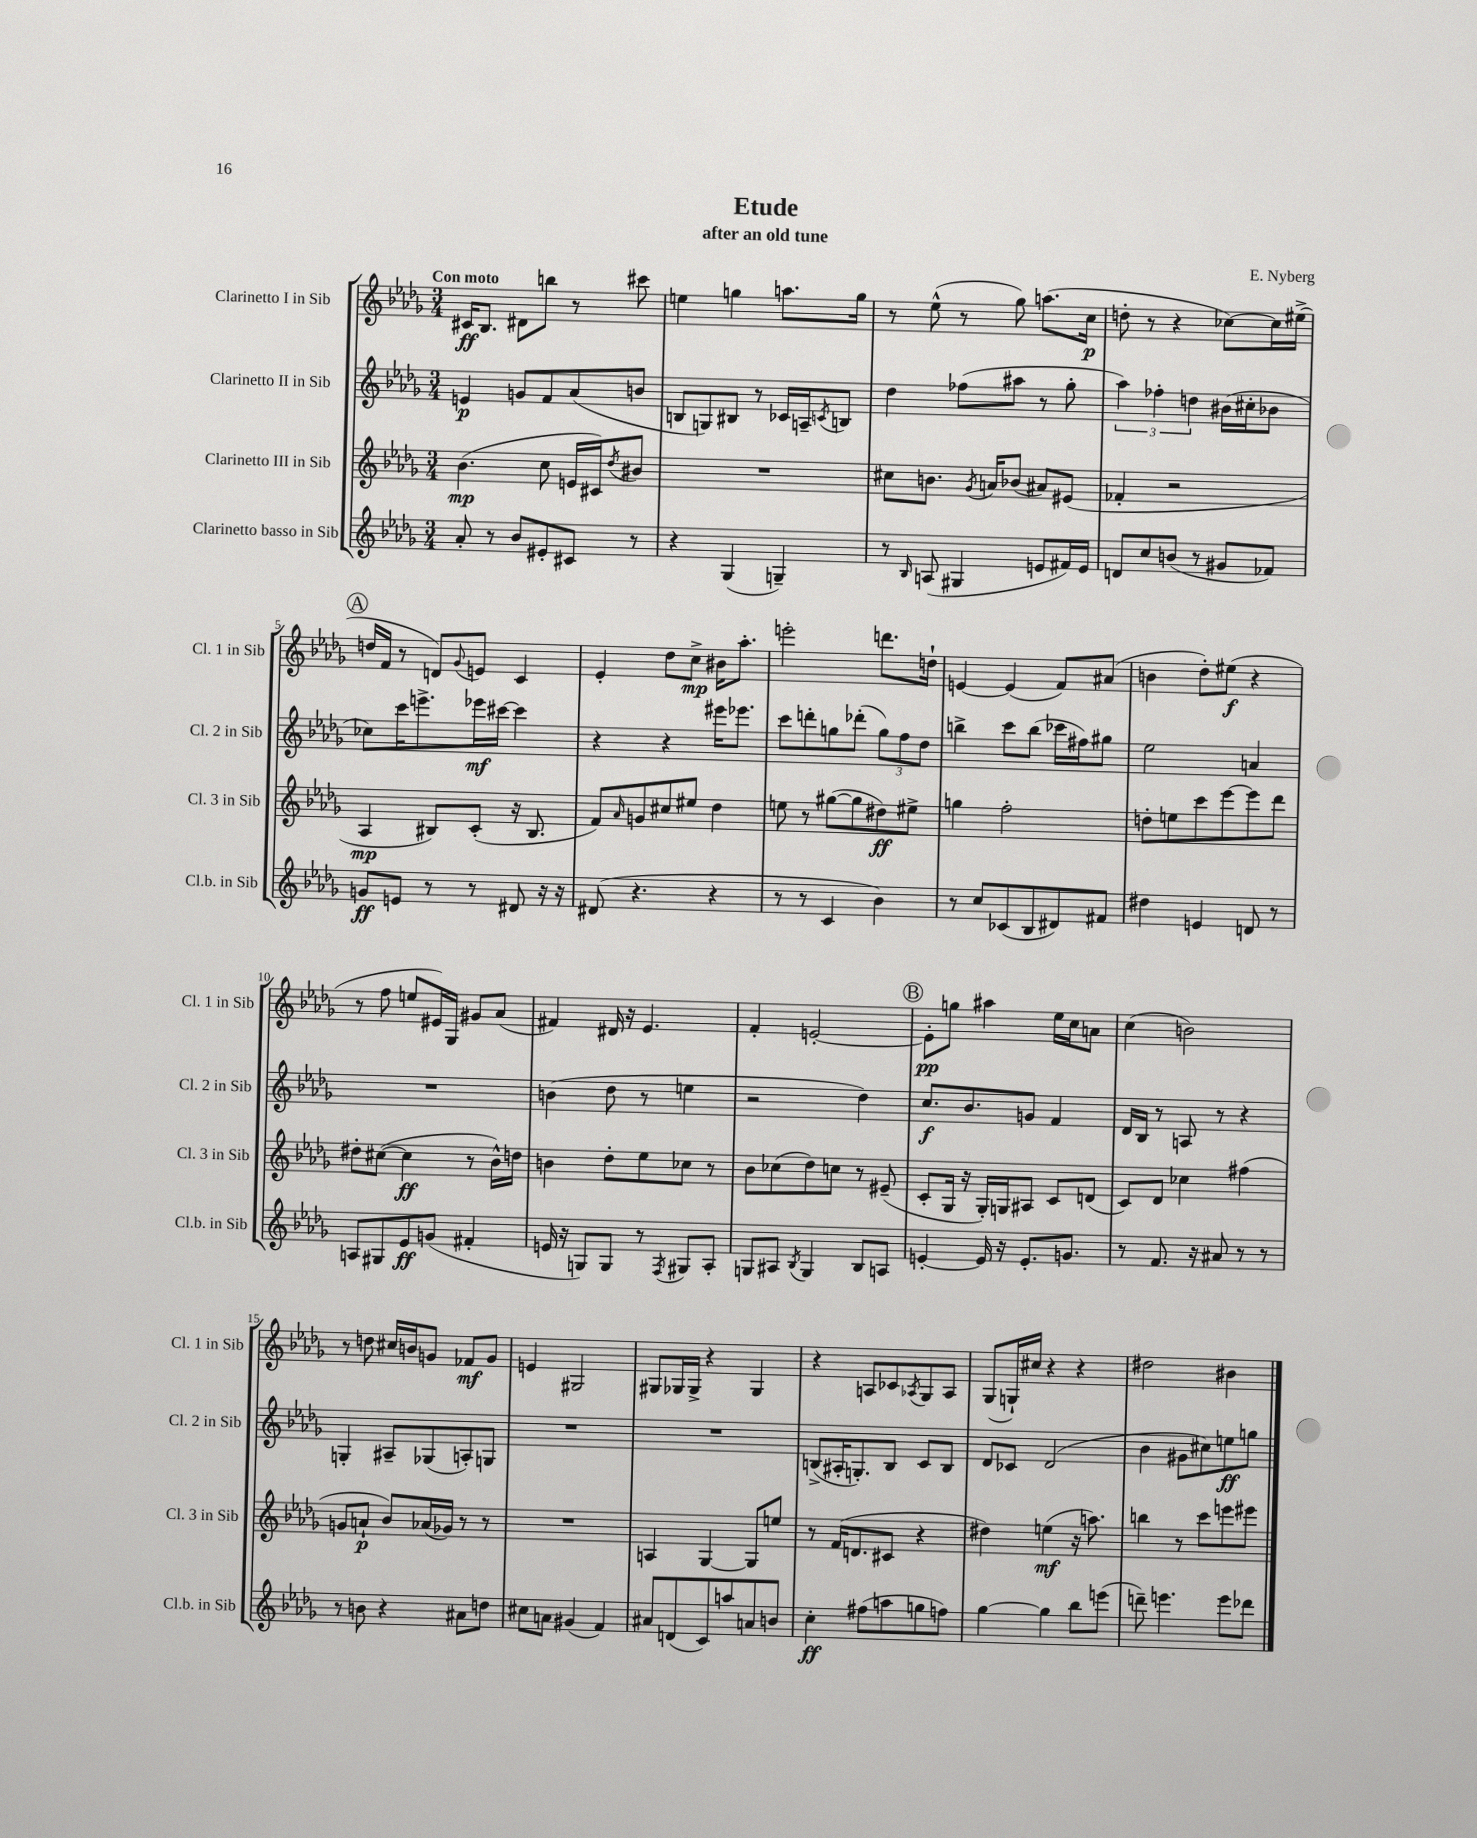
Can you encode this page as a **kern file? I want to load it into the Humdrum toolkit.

**kern	**dynam	**kern	**dynam	**kern	**dynam	**kern	**dynam
*part4	*part4	*part3	*part3	*part2	*part2	*part1	*part1
*staff4	*staff4	*staff3	*staff3	*staff2	*staff2	*staff1	*staff1
*I"Clarinetto basso in Sib	*	*I"Clarinetto III in Sib	*	*I"Clarinetto II in Sib	*	*I"Clarinetto I in Sib	*
*I'Cl.b. in Sib	*	*I'Cl. 3 in Sib	*	*I'Cl. 2 in Sib	*	*I'Cl. 1 in Sib	*
*clefG2	*	*clefG2	*	*clefG2	*	*clefG2	*
*k[b-e-a-d-g-]	*	*k[b-e-a-d-g-]	*	*k[b-e-a-d-g-]	*	*k[b-e-a-d-g-]	*
*M3/4	*	*M3/4	*	*M3/4	*	*M3/4	*
=1	=1	=1	=1	=1	=1	=1	=1
!	!	!	!	!	!	!LO:TX:a:B:t=Con moto	!
8a-'/	.	(4.b-\	mp	4en/	p	16c#X/KL	ff
.	.	.	.	.	.	8.B-/J	.
8r	.	.	.	.	.	.	.
8b-/L	.	.	.	8gn/L	.	8d#X\L	.
8e#X'/	.	8cc\	.	8f/	.	8bbn\J	.
8c#X/J	.	16en/LL	.	(8a-/	.	8r	.
.	.	16c#X/J)	.	.	.	.	.
.	.	8qdd-/	.	.	.	.	.
8r	.	8b#X/J	.	8bn/J	.	8ccc#X\	.
=2	=2	=2	=2	=2	=2	=2	=2
4r	.	2.r	.	8Bn/L	.	4een\	.
.	.	.	.	8Gn/)	.	.	.
(4G-/	.	.	.	8B#X/J	.	4ggn\	.
.	.	.	.	8r	.	.	.
4Gn~/)	.	.	.	16c-X/LL	.	8.aan\L	.
.	.	.	.	16An~/J	.	.	.
.	.	.	.	8qcn/	.	.	.
.	.	.	.	8Bn/J	.	.	.
.	.	.	.	.	.	16gg\Jk	.
=3	=3	=3	=3	=3	=3	=3	=3
8r	.	8cc#X\L	.	4dd-\	.	8r	.
16qqB-/	.	.	.	.	.	.	.
(8An/	.	8.bn\J	.	.	.	(8ee-^^\	.
4G#X/	.	.	.	(8ff-X\L	.	8r	.
.	.	8qg-/	.	.	.	.	.
.	.	16an/KL	.	.	.	.	.
.	.	(8b-X/J	.	8aa#X\J	.	8gg-\)	.
8en/L	.	8a#X/L)	.	8r	.	(8.aan\L	.
16f#X/L)	.	(8e#X/J	.	8gg-'\	.	.	.
16e/JJ	.	.	.	.	.	16cc\Jk	p
=4	=4	=4	=4	=4	=4	=4	=4
8dn/L	.	4f-X'/	.	6aa-\)	.	8ddn'\	.
8cc/	.	.	.	.	.	8r	.
.	.	.	.	6ff-X'\	.	.	.
(8bn/J	.	2r	.	.	.	4r	.
.	.	.	.	6ddn\	.	.	.
8r	.	.	.	.	.	.	.
8g#X/L	.	.	.	(16b#X\LL	.	[8cc-X\L)	.
.	.	.	.	16cc#X'\J	.	.	.
8f-X/J)	.	.	.	8b-X\J	.	16cc-\L]	.
.	.	.	.	.	.	(16ee#X^\JJ	.
!!LO:LB:g=z
!!LO:REH:place=s1:t=A
=5	=5	=5	=5	=5	=5	=5	=5
8gn/L	ff	4A-/	mp	8cc-X\L)	.	16ddn/LL	.
.	.	.	.	.	.	16f/JJ	.
8en/J	.	.	.	16ccc\K	.	8r	.
.	.	.	.	8.eeen^\	.	.	.
8r	.	8B#X/L)	.	.	.	8dn/L)	.
.	.	.	.	.	.	8qqg-/	.
8r	.	(8c'/J	.	16eee-X\L	mf	8en/J	.
.	.	.	.	[16ccc#X\JJ	.	.	.
8d#X/	.	16r	.	4ccc#\]	.	4c/	.
.	.	8.B#/	.	.	.	.	.
16r	.	.	.	.	.	.	.
16r	.	.	.	.	.	.	.
=6	=6	=6	=6	=6	=6	=6	=6
(8d#X/	.	8f/L)	.	4r	.	4e-'/	.
.	.	16qqa-/	.	.	.	.	.
4.r	.	8gn/	.	.	.	.	.
.	.	8cc#X/	.	4r	.	8dd-\L	.
.	.	8ee#X/J	.	.	.	8cc^\J	mp
4r	.	4dd-\	.	16eee#X\KL	.	16b#X\KL	.
.	.	.	.	8.eee-X\J	.	8.aa-'\J	.
=7	=7	=7	=7	=7	=7	=7	=7
8r	.	8een\	.	8ccc\L	.	2eeen'\	.
8r	.	8r	.	8dddn'\	.	.	.
4c/	.	([8gg#X\L	.	8ggn\	.	.	.
.	.	8gg#\]	.	(8ddd-X'\J	.	.	.
4b-\)	.	8dd#X\)	ff	12gg\L)	.	8.dddn\L	.
.	.	.	.	12ff\	.	.	.
.	.	8ee#X^\J	.	.	.	.	.
.	.	.	.	12dd-\J	.	.	.
.	.	.	.	.	.	16ddn`\Jk	.
=8	=8	=8	=8	=8	=8	=8	=8
8r	.	4ggn\	.	4bbn^\	.	[4en/	.
8cc/L	.	.	.	.	.	.	.
(8c-X/	.	2ff'\	.	8ccc\L	.	(4e/]	.
8B-/	.	.	.	(8bb\J	.	.	.
8d#X/)	.	.	.	16ccc-X\LL	.	8f/L)	.
.	.	.	.	16ff#X\J)	.	.	.
8f#X/J	.	.	.	8gg#X\J	.	(8a#X/J	.
=9	=9	=9	=9	=9	=9	=9	=9
4dd#X\	.	8ddn'\L	.	2ee-\	.	4bn\	.
.	.	8een\	.	.	.	.	.
4en/	.	8ccc\	.	.	.	8dd-'\L)	.
.	.	[8eee-\	.	.	.	(8ee#X\J	f
8dn/	.	8eee-\]	.	4an/	.	4r	.
8r	.	8ddd-\J	.	.	.	.	.
!!LO:LB:g=z
=10	=10	=10	=10	=10	=10	=10	=10
8An/L	.	8dd#X'\L	.	2.r	.	8r	.
8G#X/	.	([8cc#X\J	.	.	.	8ff\	.
8e-/	ff	4cc#\]	ff	.	.	8een/L	.
(8gn/J	.	.	.	.	.	16e#X/L)	.
.	.	.	.	.	.	16G-/JJ	.
4f#X'/	.	8r	.	.	.	8g#X/L	.
.	.	16b-^^\LL)	.	.	.	(8a-/J	.
.	.	16ddn\JJ	.	.	.	.	.
=11	=11	=11	=11	=11	=11	=11	=11
16en/	.	4bn\	.	(4bn\	.	4f#X/)	.
16r	.	.	.	.	.	.	.
8Gn/L)	.	.	.	.	.	.	.
8G/J	.	8dd-'\L	.	8dd-\	.	16d#X/	.
.	.	.	.	.	.	16r	.
8r	.	8ee-\	.	8r	.	4.e-/	.
8qF/	.	.	.	.	.	.	.
8G#X/L	.	8cc-X\J	.	4een\	.	.	.
8A-'/J	.	8r	.	.	.	.	.
=12	=12	=12	=12	=12	=12	=12	=12
8Gn/L	.	8b-\L	.	2r	.	4f'/	.
8A#X/J	.	(8cc-X\	.	.	.	.	.
8qB-/	.	.	.	.	.	.	.
4G/	.	8dd-\)	.	.	.	[2en'/	.
.	.	8ccn\J	.	.	.	.	.
8B-/L	.	8r	.	4dd-\)	.	.	.
8An/J	.	(8e#X~/	.	.	.	.	.
!!LO:REH:place=s1:t=B
=13	=13	=13	=13	=13	=13	=13	=13
[4en'/	.	8c'/L	.	8.cc/L	f	8e'\L]	pp
.	.	16G-/Jk	.	.	.	8ggn\J	.
.	.	16r	.	8.b-/	.	.	.
16e/]	.	16G-'/LL)	.	.	.	4aa#X\	.
16r	.	16Gn/J	.	.	.	.	.
8.e'/L	.	8A#X/J	.	8gn/J	.	.	.
.	.	8c/L	.	4f/	.	16ee-\LL	.
8.gn/J	.	.	.	.	.	16cc\J	.
.	.	(8dn/J	.	.	.	8an\J	.
=14	=14	=14	=14	=14	=14	=14	=14
8r	.	8c/L)	.	16d-/LL	.	(4cc\	.
.	.	.	.	16B-/JJ	.	.	.
8.f/	.	8d-/J	.	8r	.	.	.
.	.	4cc-X\	.	8An/	.	2bn\)	.
16r	.	.	.	.	.	.	.
8a#X/	.	.	.	8r	.	.	.
8r	.	(4ff#X\	.	4r	.	.	.
8r	.	.	.	.	.	.	.
!!LO:LB:g=z
=15	=15	=15	=15	=15	=15	=15	=15
8r	.	8gn/L	.	4Gn'/	.	8r	.
8bn\	.	8an`/J	p	.	.	8ddn\	.
4r	.	8b-/L)	.	8A#X~/L	.	16cc#X/LL	.
.	.	.	.	.	.	16bn/J	.
.	.	(16a-X/L	.	(8G-X/	.	8gn/J	.
.	.	16g-X/JJ)	.	.	.	.	.
8a#X\L	.	8r	.	8An'/)	.	8f-X/L	mf
8ddn\J	.	8r	.	8Gn/J	.	8g/J	.
=16	=16	=16	=16	=16	=16	=16	=16
8cc#X\L	.	2.r	.	2.r	.	4en/	.
8an\J	.	.	.	.	.	.	.
(4g#X/	.	.	.	.	.	2G#X/	.
4f/)	.	.	.	.	.	.	.
=17	=17	=17	=17	=17	=17	=17	=17
8a#X/L	.	4An/	.	2.r	.	8G#X/L	.
(8dn/	.	.	.	.	.	16G-X/L	.
.	.	.	.	.	.	16G-^/JJ	.
8c/)	.	[4G-/	.	.	.	4r	.
8aan/	.	.	.	.	.	.	.
8an/	.	8G-/L]	.	.	.	4G-/	.
8bn/J	.	8een/J	.	.	.	.	.
=18	=18	=18	=18	=18	=18	=18	=18
4cc'\	ff	8r	.	(8Bn^/L	.	4r	.
.	.	(16f/KL	.	16A#X'/K	.	.	.
.	.	8.dn/	.	8.Gn'/)	.	.	.
(8ff#X\L	.	.	.	.	.	8An/L	.
8aan\	.	8c#X/J	.	8B/J	.	8c-X/	.
.	.	.	.	.	.	8qA-X/	.
8ggn\	.	4r	.	8c/L	.	8G-/	.
8ffn\J)	.	.	.	8B/J	.	8A-/J	.
=19	=19	=19	=19	=19	=19	=19	=19
[4gg-\	.	4dd#X\)	.	8d-/L	.	(8G-/L	.
.	.	.	.	8c-X/J	.	16Gn`/L)	.
.	.	.	.	.	.	16cc#X/JJ	.
4gg-\]	.	(4een\	mf	(2d-/	.	4r	.
8bb-\L	.	16r	.	.	.	4r	.
.	.	8.aan\)	.	.	.	.	.
(8eeen\J	.	.	.	.	.	.	.
=20	=20	=20	=20	=20	=20	=20	=20
8dddn~\)	.	4bbn\	.	4b-\	.	2dd#X\	.
4.eeen\	.	.	.	.	.	.	.
.	.	8r	.	8g#X\L	.	.	.
.	.	8ccc\L	.	8cc#X\)	.	.	.
8eee\L	.	8eeen\	.	8een\	ff	4b#X\	.
8ddd-X\J	.	8eee#X\J	.	8ggn\J	.	.	.
==	==	==	==	==	==	==	==
*-	*-	*-	*-	*-	*-	*-	*-
